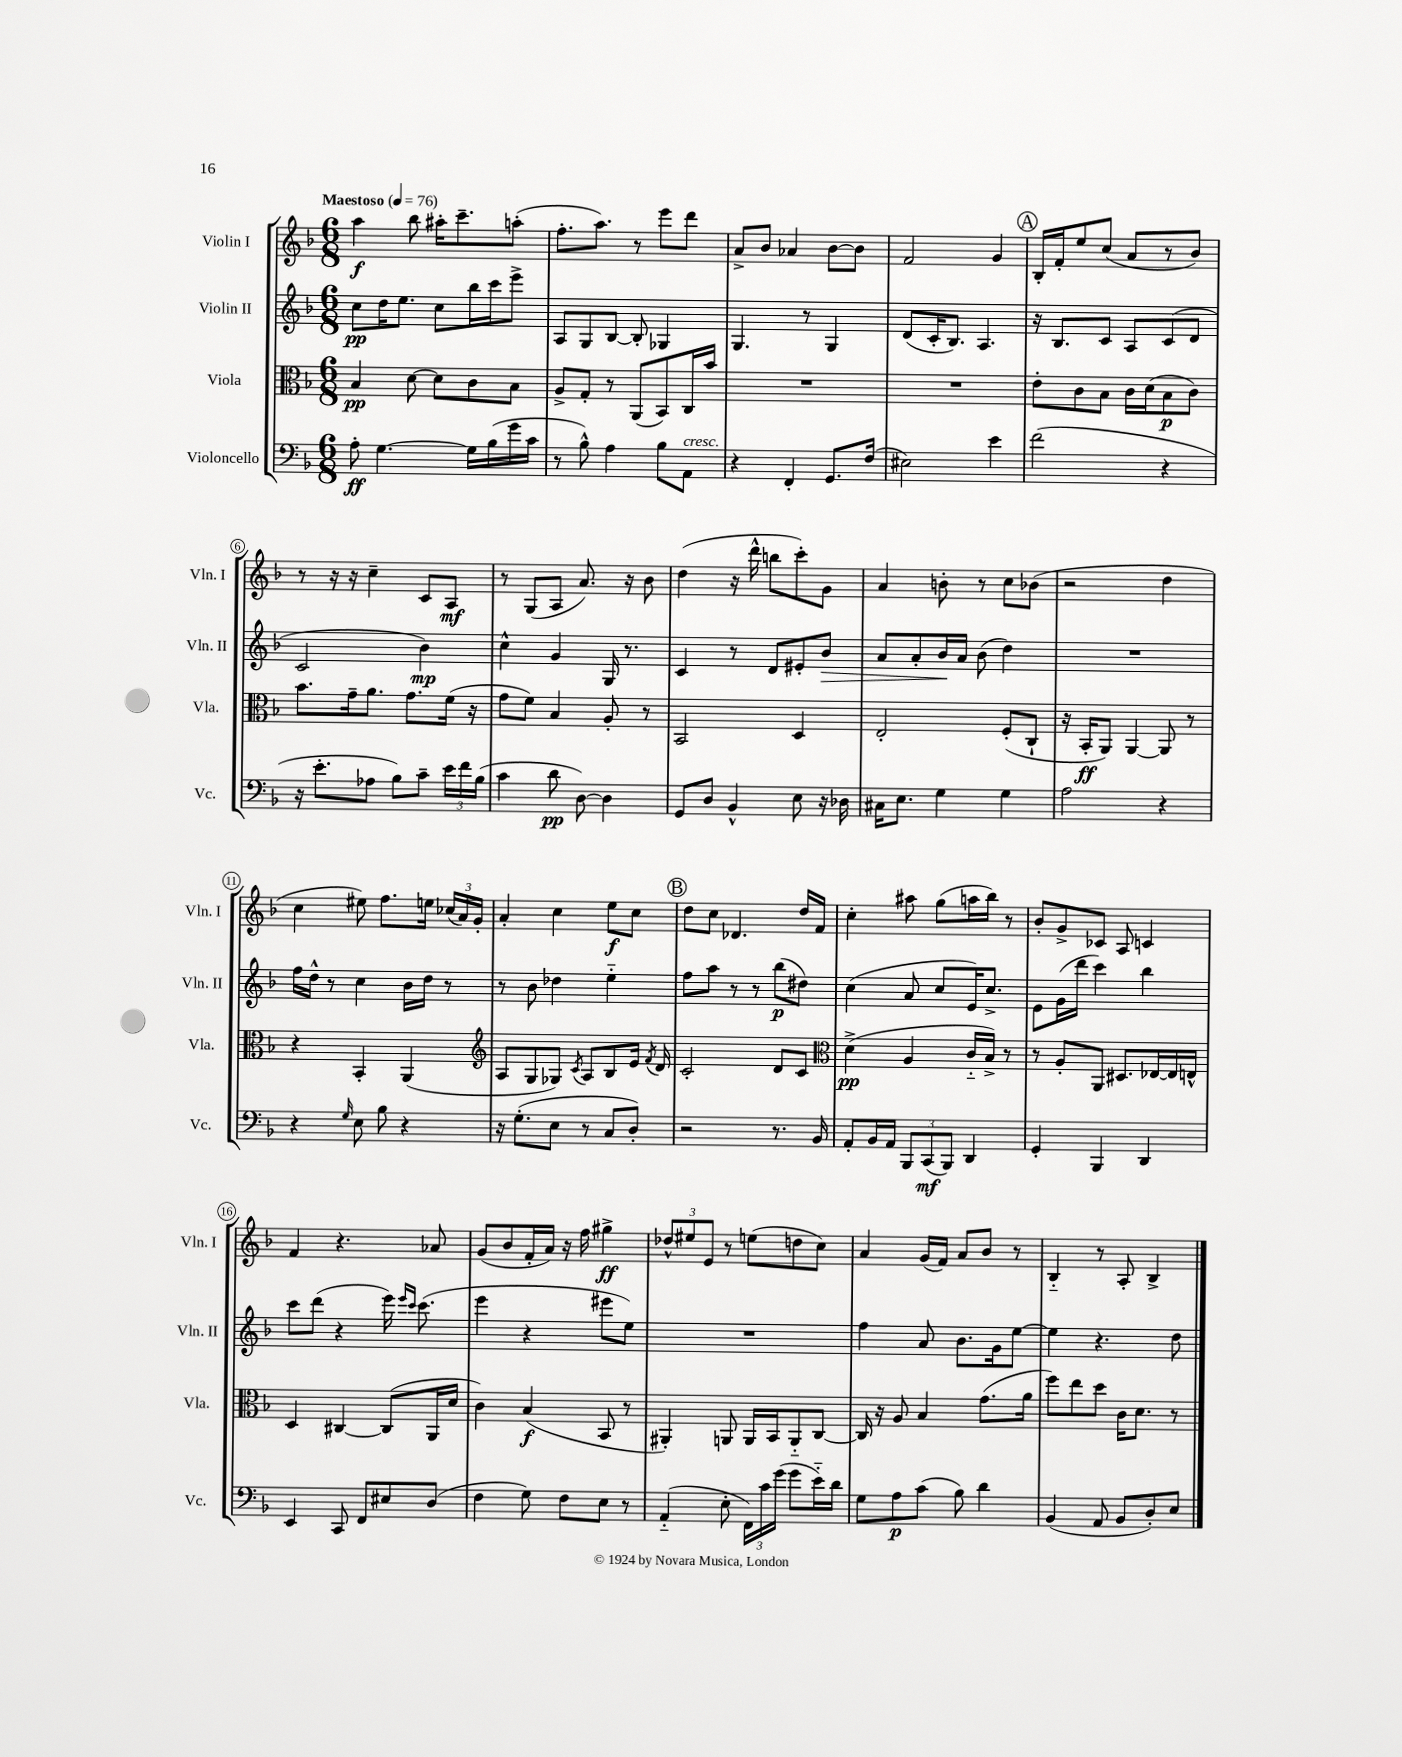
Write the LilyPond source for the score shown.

<<
\new StaffGroup <<
\new Staff = "s0" \with { instrumentName = "Violin I" shortInstrumentName = "Vln. I" } {
    \clef treble \key f \major \numericTimeSignature \time 6/8 \tempo "Maestoso" 4 = 76
    \autoBeamOff a''4\f bes''8 ais''16[-. c'''8.-- a''8]-.( |
    f''8.[-. a''8.]) r8 e'''8[ d'''8] |
    a'8[-> bes'8] aes'4 bes'8[~ bes'8] |
    f'2 g'4 |
    \mark \markup { \circle "A" } bes16[-. f'16-. e''8 c''8]( a'8[ r8 bes'8]) |
    r8 r16 r16 c''4-- c'8[ a8]\mf |
    r8 g8[( a8] a'8.) r16 bes'8 |
    d''4( r16 d'''16-^ b''8[ c'''8-.) g'8] |
    a'4 b'8-. r8 c''8[ bes'8]( |
    r2 d''4 |
    c''4 eis''8) f''8.[ e''16] \tuplet 3/2 { ces''16[( a'16) g'16]-. } |
    a'4-. c''4 e''8[\f c''8] |
    \mark \markup { \circle "B" } d''8[ c''8] des'4. d''16[ f'16] |
    c''4-. ais''8 g''8[( a''16 bes''16]) r8 |
    bes'8[-. g'8-> ces'8] a8 c'4 |
    f'4 r4. aes'8 |
    g'8[( bes'8 f'16-. a'16]) r16 f''16 gis''4->\ff |
    \tuplet 3/2 { des''8[-^ eis''8 e'8] } r8 e''8[( d''8 c''8]) |
    a'4 g'16[( f'16]) a'8[ bes'8] r8 |
    bes4-_ r8 a8-. bes4-> \bar "|." |
}
\new Staff = "s1" \with { instrumentName = "Violin II" shortInstrumentName = "Vln. II" } {
    \clef treble \key f \major \numericTimeSignature \time 6/8
    \autoBeamOff c''8[\pp d''16 e''8.] c''8[ bes''16 c'''16 e'''8]-> |
    a8[ g8 bes8]~ bes8-. ges4 |
    g4. r8 g4 |
    d'8[( c'16-. bes8.]) a4. |
    \mark \markup { \circle "A" } r16 bes8.[ c'8] a8[ c'8( d'8] |
    c'2 bes'4\mp) |
    c''4-^ g'4 g16 r8. |
    c'4 r8 d'8[ eis'8-. bes'8]\> |
    a'8[ a'8-. bes'16\! a'16] bes'8( d''4) |
    R2. |
    f''16[ d''16]-^ r8 c''4 bes'16[ d''16] r8 |
    r8 bes'8 des''4 e''4-_ |
    \mark \markup { \circle "B" } f''8[ a''8] r8 r8 bes''8[\p( dis''8]) |
    c''4( a'8 c''8[ e'16) c''8.]-> |
    e'8[ g'16( d'''16] c'''4) bes''4 |
    c'''8[ d'''8]( r4 e'''16) \grace { e'''16[ c'''16] } c'''8.( |
    e'''4 r4 eis'''8[ e''8]) |
    R2. |
    f''4 a'8 bes'8.[ g'16 e''8]~ |
    e''4 r4. d''8 \bar "|." |
}
\new Staff = "s2" \with { instrumentName = "Viola" shortInstrumentName = "Vla." } {
    \clef alto \key f \major \numericTimeSignature \time 6/8
    \autoBeamOff bes4\pp d'8~ d'8[ c'8 bes8] |
    a8[-> g8]-. r8 a,8[( bes,8) c16 bes'16] |
    R2. |
    R2. |
    \mark \markup { \circle "A" } e'8[-. c'8 bes8] c'16[ d'16( bes8\p c'8]) |
    bes'8.[ g'16-- a'8.] g'8.[ f'16]( r16 |
    g'8[ f'8]) bes4 a8-. r8 |
    bes,2 d4 |
    e2-. f8[-.( c8]-! |
    r16 bes,16[-.\ff a,8]) a,4~ a,8 r8 |
    r4 bes,4-. a,4( |
    \clef treble a8[ g8 ges8]) \acciaccatura { c'8 } a8[ bes8 e'16] \acciaccatura { f'8 } d'16 |
    \mark \markup { \circle "B" } c'2-. d'8[ c'8] |
    \clef alto d'4->\pp( a4 c'16[-_ bes16]->) r8 |
    r8 a8[-. a,8] dis8.[ ees16~ ees16 e16]-^ |
    d4 cis4~ cis8[( a,16 d'16] |
    c'4) bes4\f( bes,8 r8 |
    ais,4-.) a,8 a,16[ bes,16 a,8-_ c8]~ |
    c16 r16 a8 bes4 g'8.[( a'16] |
    f''8[) e''8 d''8] c'16[ d'8.] r8 \bar "|." |
}
\new Staff = "s3" \with { instrumentName = "Violoncello" shortInstrumentName = "Vc." } {
    \clef bass \key f \major \numericTimeSignature \time 6/8
    \autoBeamOff a8-.\ff g4.~ g16[ bes16( g'16 c'16] |
    r8 bes8-^) a4 bes8[ a,8]^\markup { \italic "cresc." } |
    r4 f,4-. g,8.[ f16]( |
    eis2) e'4 |
    \mark \markup { \circle "A" } f'2( r4 |
    r16 e'8.[-. aes8] bes8[) c'8]-- \tuplet 3/2 { e'16[ f'16 bes16]( } |
    c'4 d'8\pp d8~) d4 |
    g,8[ d8] bes,4-^ e8 r16 des16 |
    cis16[ e8.] g4 g4 |
    a2 r4 |
    r4 \grace { g16 } e8 bes8 r4 |
    r16 g8.[-.( e8] r8 c8[ d8]-.) |
    \mark \markup { \circle "B" } r2 r8. bes,16 |
    a,8[-. bes,16 a,16] \tuplet 3/2 { bes,,8[ c,8\mf( bes,,8]) } d,4 |
    g,4-. bes,,4 d,4 |
    e,4 c,8 f,8[ eis8 d8]( |
    f4 g8) f8[ e8] r8 |
    a,4-_( e8-. \tuplet 3/2 { f,16[) c'16 g'16]( } g'8[ e'16-_) d'16] |
    g8[ a8\p c'8]( bes8) d'4 |
    bes,4( a,8 bes,8[ d8-.) e8] \bar "|." |
}
>>
>>
\layout { \context { \Score \override BarNumber.stencil = #(make-stencil-circler 0.1 0.3 ly:text-interface::print) } }
